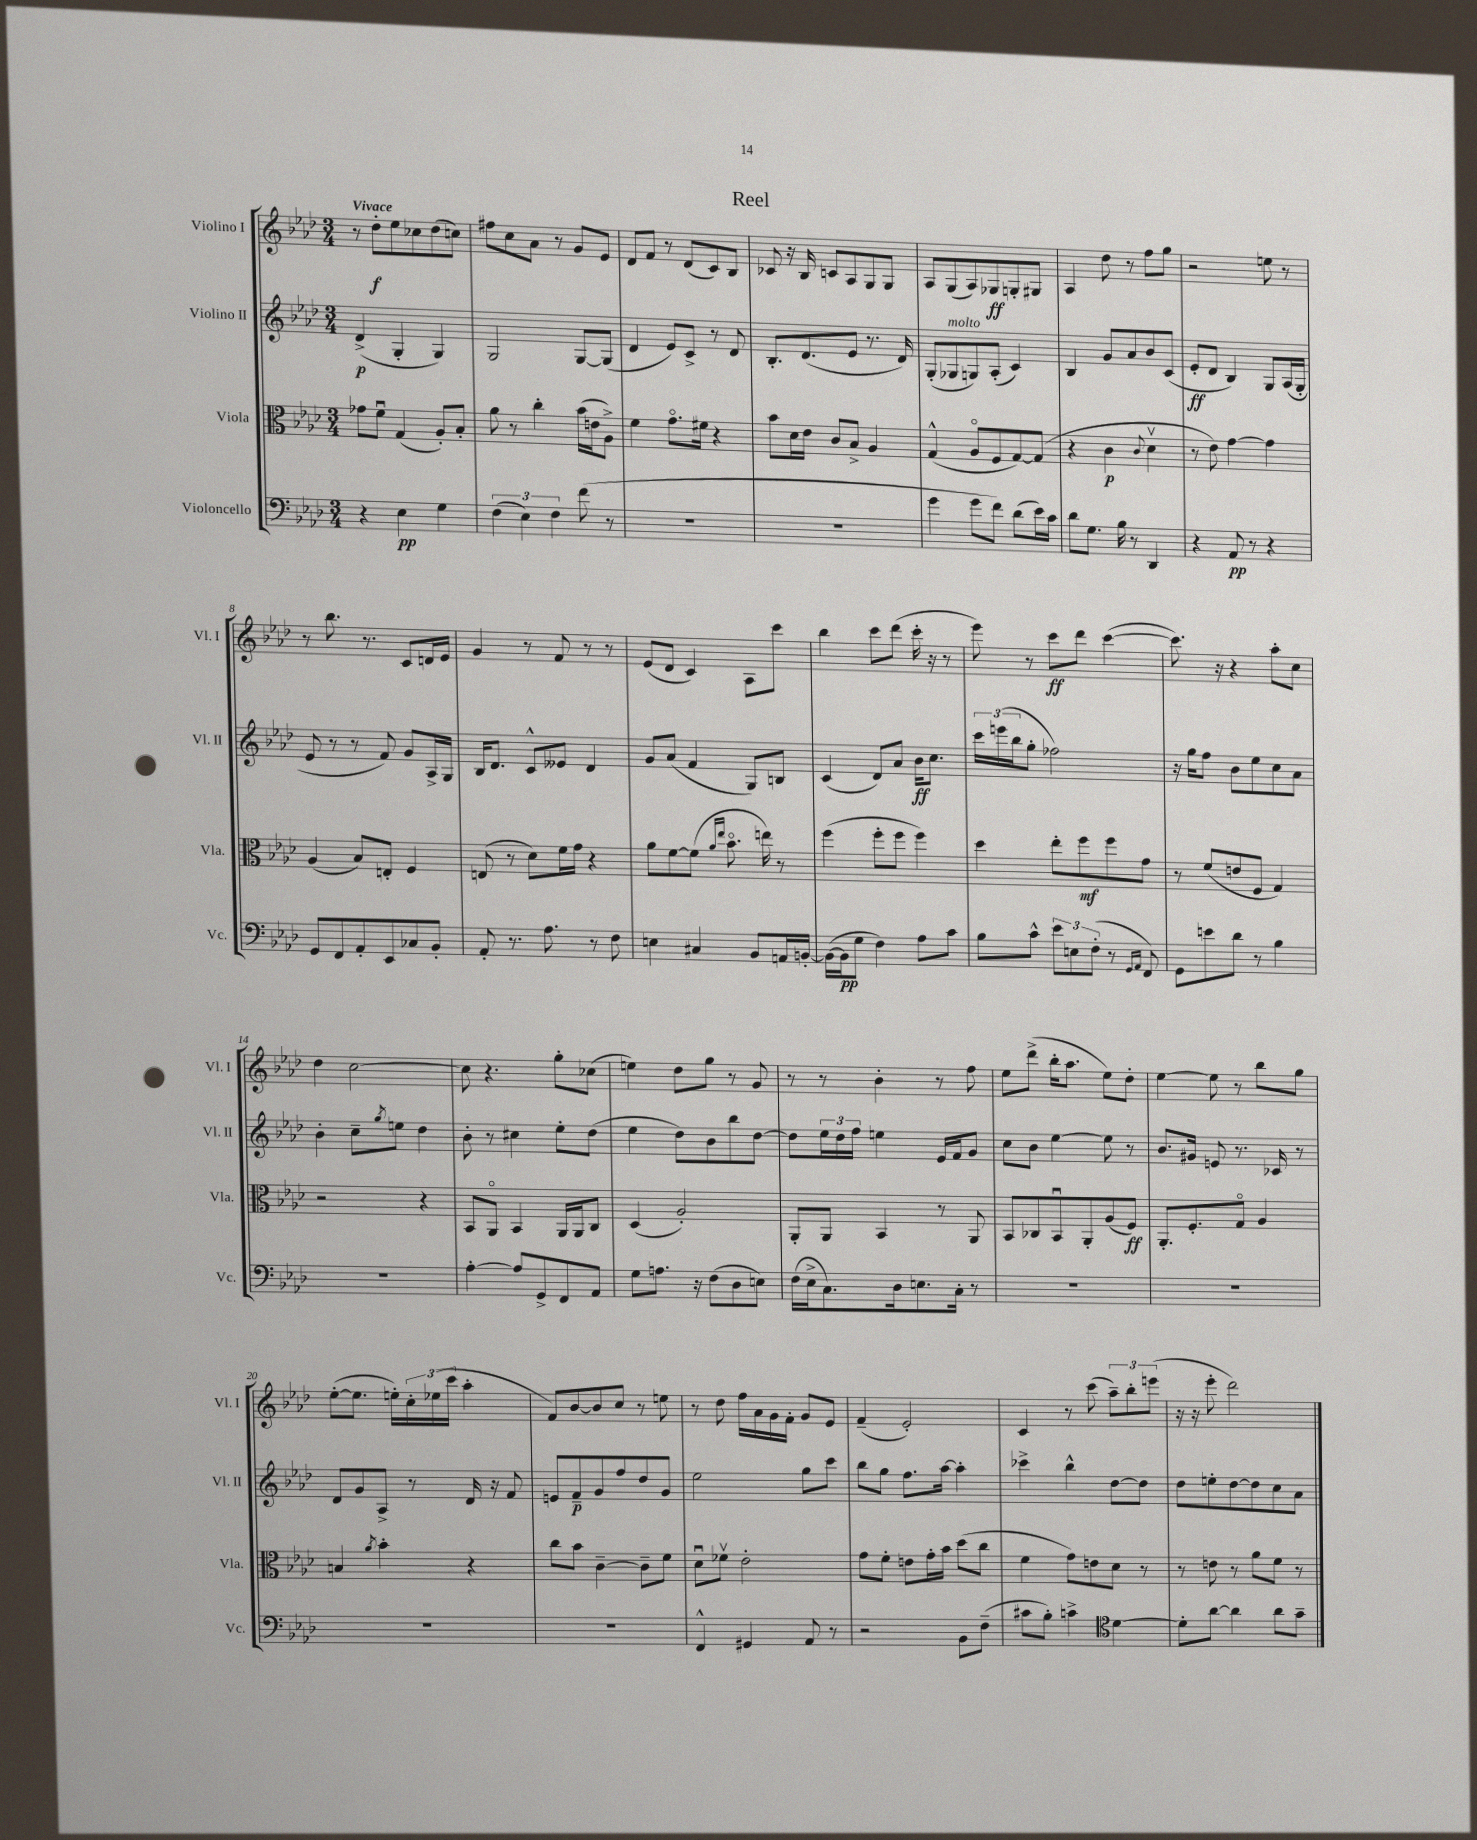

**kern	**kern	**kern	**kern
*staff4	*staff3	*staff2	*staff1
*clefF4	*clefC3	*clefG2	*clefG2
*k[b-e-a-d-]	*k[b-e-a-d-]	*k[b-e-a-d-]	*k[b-e-a-d-]
*M3/4	*M3/4	*M3/4	*M3/4
4r	8g-\L	(4d-^/	8r
.	8fu\J	.	8dd-'\L
4E-\	(4G/	4G'/	8ee-\
.	.	.	8cc-\
4G\	8A-'/L)	4G/)	(8dd-\
.	8B-'/J	.	8cc\J)
=	=	=	=
(6F\	8a-\	2G/	8ff#\L
.	8r	.	8cc\
6E-\)	.	.	.
.	4cc'\	.	8a-\J
6F\	.	.	.
.	.	.	8r
(8f\	(16b-\LL	[8G/L	8g/L
.	16e\J	.	.
8r	8A-^\J)	(8G/]J	8e-/J
=	=	=	=
2.r	4f\	4d-/	8d-/L
.	.	.	8f/J
.	8.go\L	8e-/L)	8r
.	.	8c^/J	(8d-/L
.	16f#\Jk	.	.
.	4r	8r	8c/)
.	.	8d-/	8B-/J
=	=	=	=
2.r	8b-\L	8.B-'/L	8c-/
.	16d-\L	.	16r
.	16e-\JJ	(8.d-/	16B-/
.	8c/L	.	8c/L
.	8B-^/J	8e-/J	8A-/
.	4A-/	8.r	8G/
.	.	.	8G/J
.	.	16d-/)	.
=	=	=	=
4g\	(4G^^/	(8G'/L	8A-/L
.	.	8G-/	(8G/
8g\L	8A-o/L	8G/)	8A-/)
8f\J)	8F/	(8A-'/J	8G-/
(8d-\L	[8G/)	4c/)	8G'/
16e-\L)	(8G/]J	.	8G#/J
16c\JJ	.	.	.
=	=	=	=
8d-\L	4r	4B-/	4A-/
8.G\J	.	.	.
.	4c\	8g/L	8dd-\
16B-\	.	.	.
8r	.	8a-/	8r
.	8qqc/	.	.
4DD-/	4d-v\	8b-/	8ff\L
.	.	(8c/J	8gg\J
=	=	=	=
4r	8r	8e-'/L	2r
.	8e-\)	8d-/J	.
8AA-/	[4g\	4B-/)	.
8r	.	.	.
4r	4g\]	8G/L	8ee\
.	.	(16A-/L	8r
.	.	16G'/JJ	.
=	=	=	=
8GG/L	(4A-/	8e-/	8r
8FF/	.	8r	8.bb-\
8AA-'/	8B-/L)	8r	.
.	.	.	8.r
8EE-/	8E'/J	8f/)	.
8C-/	4F/	8g/L	8c/L
8BB-'/J	.	16A-^/L	16d/L
.	.	16G/JJ	16e-/JJ
=	=	=	=
8AA-'/	(8E/	16B-/LK	4g/
.	.	8.d-/J	.
8.r	8r	.	.
.	8d-\L)	8c^^/L	8r
8.A-\	.	.	.
.	16f\L	8e--/J	8f/
.	16g\JJ	.	.
8r	4r	4d-/	8r
8F\	.	.	8r
=	=	=	=
4E\	8a-\L	8g/L	(8e-/L
.	[8f\	(8a-/J	8d-/J
4C#/	(8f\]J	4f/	4c/)
.	16qqa-/LL	.	.
.	16qqee-/JJ	.	.
.	8.b-o\	.	.
8BB-/L	.	8G/L)	8A-\L
.	16ee\)	.	.
16AA/L	8r	8B/J	8ccc\J
[16BB'/JJ	.	.	.
=	=	=	=
(16BB\_LL	(4ff\	(4c/	4bb-\
16BB\]J	.	.	.
8G\J	.	.	.
4F\)	8ff'\L	8d-/L)	8ccc\L
.	8ff\J	8a-/J	(8ddd-\J
8A-\L	4ff\)	16b-\LK	16ccc'\
.	.	8.cc\J	16r
8c\J	.	.	8r
=	=	=	=
8B-\L	4dd-\	24ccc\LL	8eee-\)
.	.	(24eee\	.
.	.	24bb-\J	.
8c^^\J	.	8gg'\J	8r
12e-\L	8ee-'\L	2ff-\)	8ccc\L
12E\	.	.	.
.	8ff\	.	8ddd-\J
(12F'\J	.	.	.
8r	8ff\	.	([4ccc\
16qqGG/LL	.	.	.
16qqAA-/JJ	.	.	.
8FF/)	8g\J	.	.
=	=	=	=
8GG\L	8r	16r	8.ccc\])
.	.	16gg\LK	.
8e\	(8f/L	8ff\J	.
.	.	.	16r
8d-\J	8e/	8b-\L	4r
8r	8F/J	8ee-\	.
4B-\	4G/)	8cc\	8aa-'\L
.	.	8a-\J	8cc\J
=	=	=	=
2.r	2r	4b-'\	4dd-\
.	.	8cc~\L	[2cc\
.	.	8qgg/	.
.	.	8ee\J	.
.	4r	4dd-\	.
=	=	=	=
[4A-'\	8BB-/L	8b-'\	8cc\]
.	8AA-o/J	8r	4.r
8A-/]L	4BB-/	4cc#\	.
8GG^/	.	.	.
8FF/	16AA-/LL	8ee-'\L	8gg'\L
.	16AA-/J	.	.
8AA-/J	8C/J	(8dd-\J	(8cc-\J
=	=	=	=
8G\L	(4D-/	4ee-\	4ee\)
8.A\J	.	.	.
.	2A-'/)	8dd-\L)	8dd-\L
16r	.	.	.
(8F\L	.	8b-\	8gg\J
8D-\	.	8bb-\	8r
8E\J)	.	[8dd-\J	8g/
=	=	=	=
(16F\LL	8AA-'/L	8dd-\]L	8r
16E-^\J	.	.	.
8.C\)	8AA-/J	24ee-\L	8r
.	.	24dd-\	.
.	.	24ff\JJ	.
.	4BB-/	4ee\	4b-'\
16D-\k	.	.	.
8.E\	.	.	.
.	8r	16e-/LL	8r
16C'\Jk	.	16f/J	.
8r	8AA-/	8g/J	8ff\
=	=	=	=
2.r	8BB-/L	8cc\L	8ee-\L
.	8C-/	8b-\J	(8ddd-^\J
.	8BB-u/	[4ee-\	16bb-'\LK
.	.	.	8.aa-\J
.	8AA-'/	.	.
.	(8A-/	8ee-\]	8ee-\L)
.	8F/J)	8r	8dd-'\J
=	=	=	=
2.r	8.AA-'/L	8.b-/L	[4ee-\
.	8.F'/	16g#/Jk	.
.	.	8e/	8ee-\]
.	8Go/J	8.r	8r
.	4A-/	.	8bb-\L
.	.	16c-/	.
.	.	8r	8gg\J
=	=	=	=
2.r	4B/	8d-/L	([8ee-'\L
.	.	8g/	8.ee-\]J
.	8qa-/	.	.
.	4b-'\	8A-^/J	.
.	.	.	16ee'\LL)
.	.	8r	24cc'\
.	.	.	(24ee-\
.	.	.	24ccc\JJ
.	4r	16d-/	4aa-'\
.	.	16r	.
.	.	8f/	.
=	=	=	=
2.r	8cc\L	8e/L	8f/L)
.	8b-\J	8f~/	[8b-/
.	[4c~\	8g/	8b-/]
.	.	8ff/	8cc/J
.	8c~\]L	8dd-/	8r
.	8f\J	8g/J	8ee\
=	=	=	=
4FF^^/	8d-u\L	2ee-\	8r
.	8f-v\J	.	8dd-\
4GG#/	2e-'\	.	16ff\LL
.	.	.	16a-\
.	.	.	16g\
.	.	.	16f'\JJ
8AA-/	.	8gg\L	8g/L
8r	.	8ccc\J	8e-/J
=	=	=	=
2r	8g\L	8bb-\L	(4f~/
.	8f'\J	8gg\J	.
.	8e\L	8.ff\L	2e-'/)
.	16g'\L	.	.
.	16b-\JJ	[16aa-\Jk	.
8BB-\L	(8dd-\L	4aa-'\]	.
(8F~\J	8cc\J	.	.
=	=	=	=
8c#\L	4f\	4ccc-^\	4c/
8B-'\J)	.	.	.
4c^\	8g\L)	4bb-^^\	8r
.	8e\	.	(8ccc\
*clefC4	*	*	*
[4d-\	8d-\J	[8dd-\L	12aa-~\L)
.	.	.	12bb-'\
.	8r	8dd-\]J	.
.	.	.	(12eee\J
=	=	=	=
8d-'\]L	8r	8dd-\L	16r
.	.	.	16r
[8a-\J	8e\	8ee'\	8eee-'\
4a-\]	8r	[8dd-\	2ddd-\)
.	8a-\L	8dd-\]	.
8a-\L	8f\J	8cc\	.
8g~\J	8r	8a-\J	.
==	==	==	==
*-	*-	*-	*-
